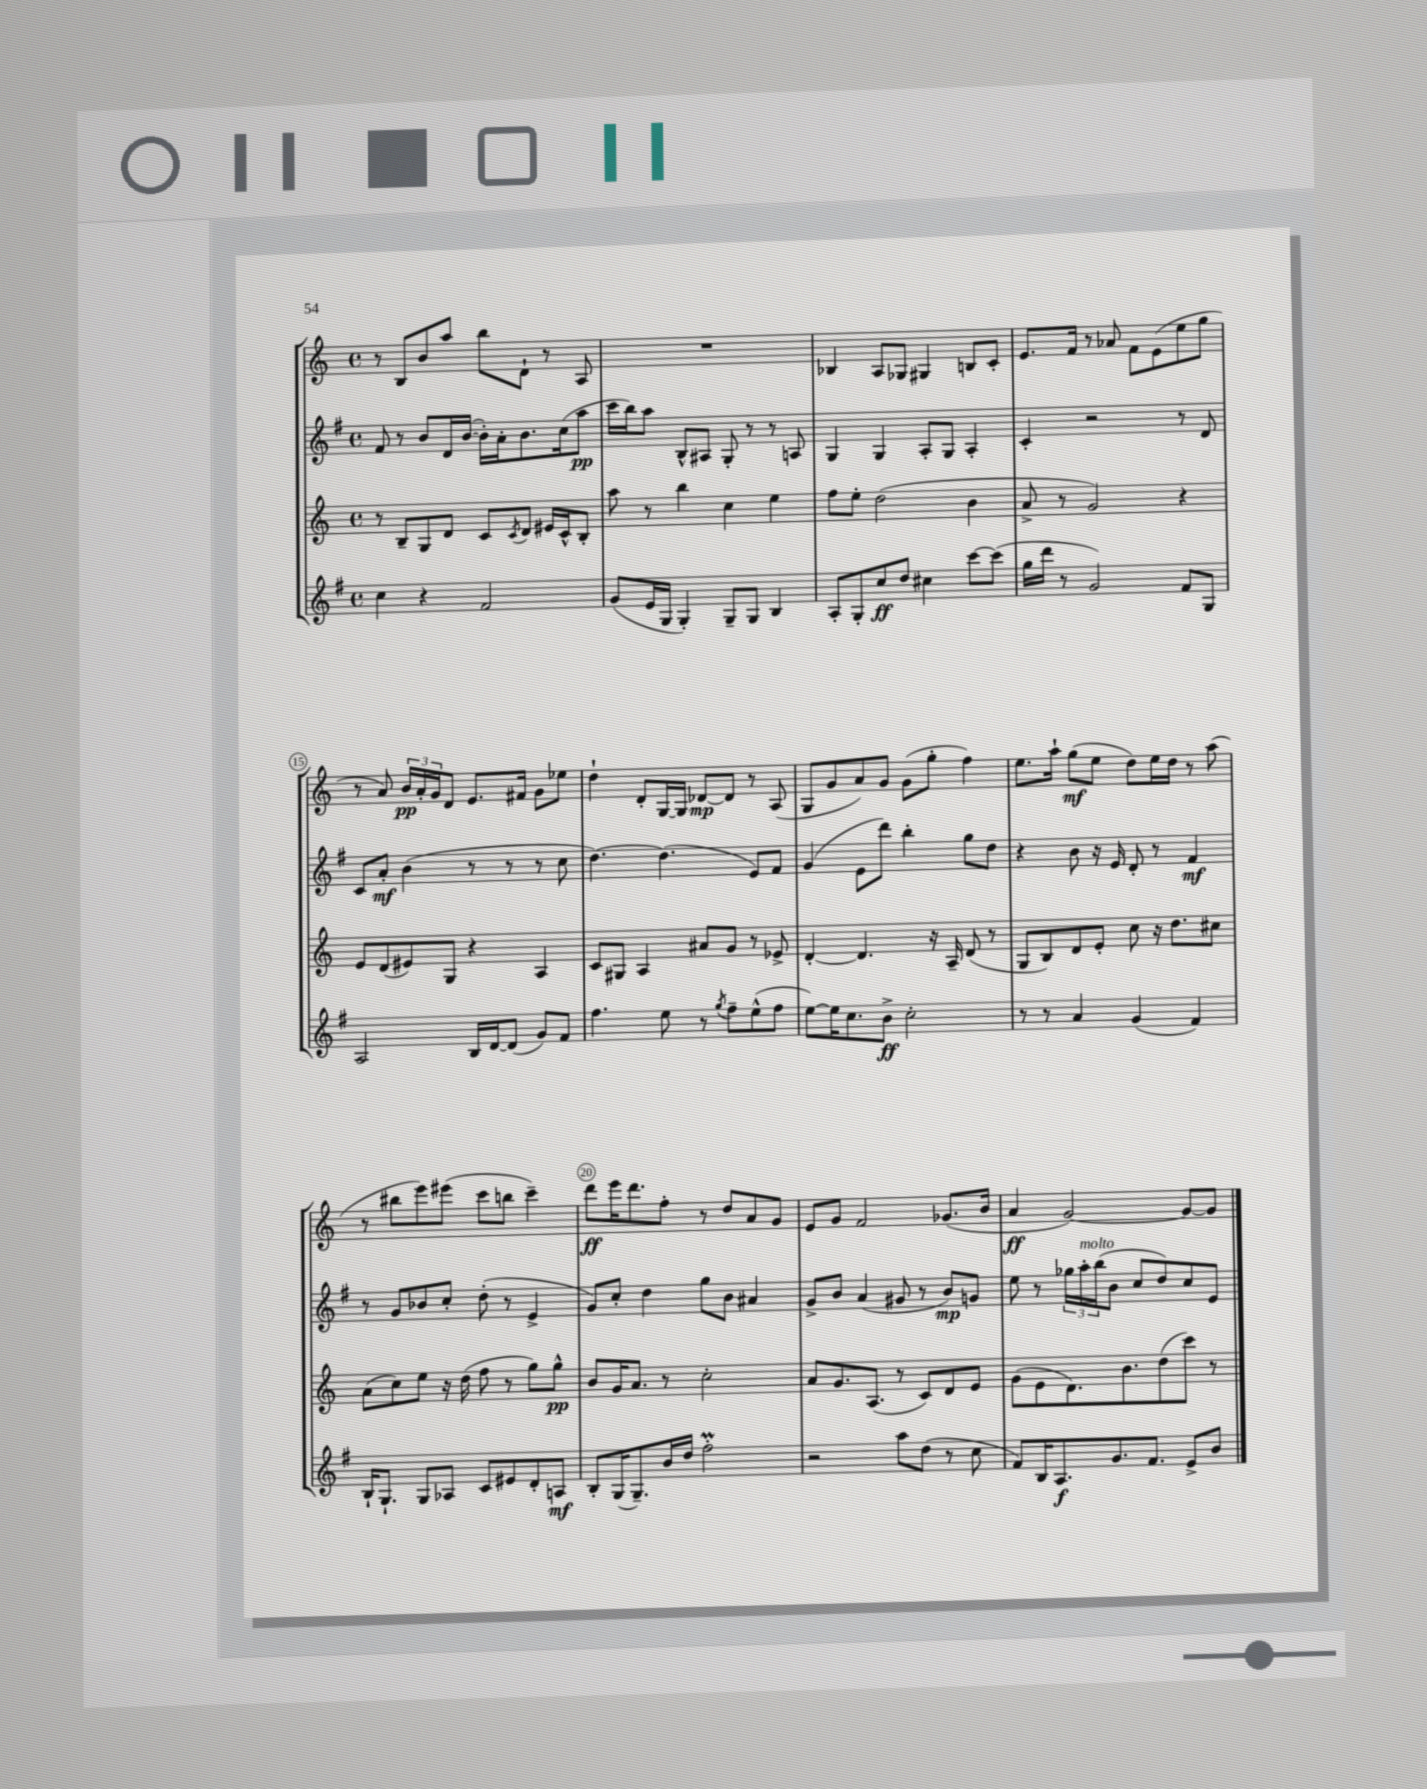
<<
\new StaffGroup <<
\new Staff = "s0" {
    \clef treble \key c \major \defaultTimeSignature \time 4/4
    r8 b8 b'8 a''8 b''8 d'8-! r8 a8 |
    R1 |
    bes4 a8 ges8 gis4 b8 c'8-. |
    e'8. f'16 r8 aes'8 f'8 e'8( e''8 g''8 |
    r8 a'8) \tuplet 3/2 { b'16\pp a'16-. g'16 } d'8 e'8. fis'16 g'8 ees''8 |
    d''4-! d'8-. g16~ g16 des'8~\mp des'8 r8 a8( |
    g8 g'8 a'8) g'8 g'8( g''8-. f''4) |
    e''8. a''16-! g''8\mf( e''8 d''8) e''16 d''16 r8 a''8( |
    r8 bis''8 e'''8) eis'''8( c'''8 b''8 c'''4--) |
    d'''8\ff e'''16 d'''8. f''8-. r8 d''8 a'8 g'8 |
    e'8 g'8 f'2 ges'8.( b'16 |
    a'4\ff g'2~) g'8~ g'8 \bar "|." |
}
\new Staff = "s1" {
    \clef treble \key g \major \defaultTimeSignature \time 4/4
    fis'8 r8 b'8 d'16 b'16~( b'16-.) a'16-. b'8. c''16( a''8\pp |
    c'''16 b''16) a''8 b8-^ ais8 g8-. r8 r8 a8 |
    g4 g4 a8-. g8 a4-. |
    c'4-. r2 r8 d'8 |
    c'8 a'8-.\mf b'4( r8 r8 r8 c''8 |
    d''4.~) d''4.( e'8) fis'8 |
    g'4( e'8 d'''8) b''4-. g''8 d''8 |
    r4 b'8 r16 e'16 d'8-. r8 fis'4\mf |
    r8 g'8 bes'8 c''8-. d''8-.( r8 e'4-> |
    g'8) c''8-. d''4 g''8 b'8 ais'4 |
    g'8-> b'8 a'4( gis'8 r8 b'8\mp) g'8 |
    e''8 r8 \tuplet 3/2 { ges''16 a''16-.^\markup { \italic "molto" } b''16( } b'8 c''8 d''8) c''8 e'8 \bar "|." |
}
\new Staff = "s2" {
    \clef treble \key c \major \defaultTimeSignature \time 4/4
    r8 b8-- g8 d'8 c'8 \acciaccatura { c'8 } d'8 eis'16 c'16-^ b8-. |
    a''8 r8 b''4 c''4 e''4 |
    f''8 e''8-. d''2( b'4 |
    a'8-> r8 g'2) r4 |
    e'8 d'8( eis'8) g8 r4 a4 |
    c'8 gis8 a4 ais'8 g'8 r8 ees'8-> |
    d'4~-. d'4. r16 a16-- d'8( r8 |
    g8 b8) d'8 e'8-. c''8 r16 d''8. cis''8 |
    a'8( c''8) e''8 r16 d''16( f''8 r8 g''8) g''8-^\pp |
    b'8 g'16 a'8. r8 c''2-. |
    a'8 g'8. a8.( r8 c'8) d'8 e'8 |
    g'8( e'8 d'8.) b'8. d''8( c'''8) r8 \bar "|." |
}
\new Staff = "s3" {
    \clef treble \key g \major \defaultTimeSignature \time 4/4
    c''4 r4 fis'2 |
    g'8( e'16 g16 g4-.) g8-- g8 b4 |
    a8-. g8-. c''8\ff d''8 cis''4 c'''8~ c'''8( |
    g''16 d'''16 r8 g'2) fis'8 g8 |
    a2 b16 d'16~ d'8( g'8) fis'8 |
    fis''4. e''8 r8 \acciaccatura { g''8 } fis''8-- e''8-^( fis''8 |
    e''8~) e''16 c''8. b'8->\ff c''2-. |
    r8 r8 a'4 g'4( fis'4) |
    b16-! g8.-! g8 aes8 c'8 eis'8 d'8-. a8\mf |
    b8-. g16( g8.--) b'16 d''16 fis''2-.\prall |
    r2 a''8 d''8( r8 c''8 |
    fis'8) b16 a8.\f g'8. fis'8. e'8-> b'8 \bar "|." |
}
>>
>>
\layout { \context { \Score currentBarNumber = #11 \override BarNumber.break-visibility = ##(#f #t #t) barNumberVisibility = #(every-nth-bar-number-visible 5) \override BarNumber.stencil = #(make-stencil-circler 0.1 0.3 ly:text-interface::print) } }
